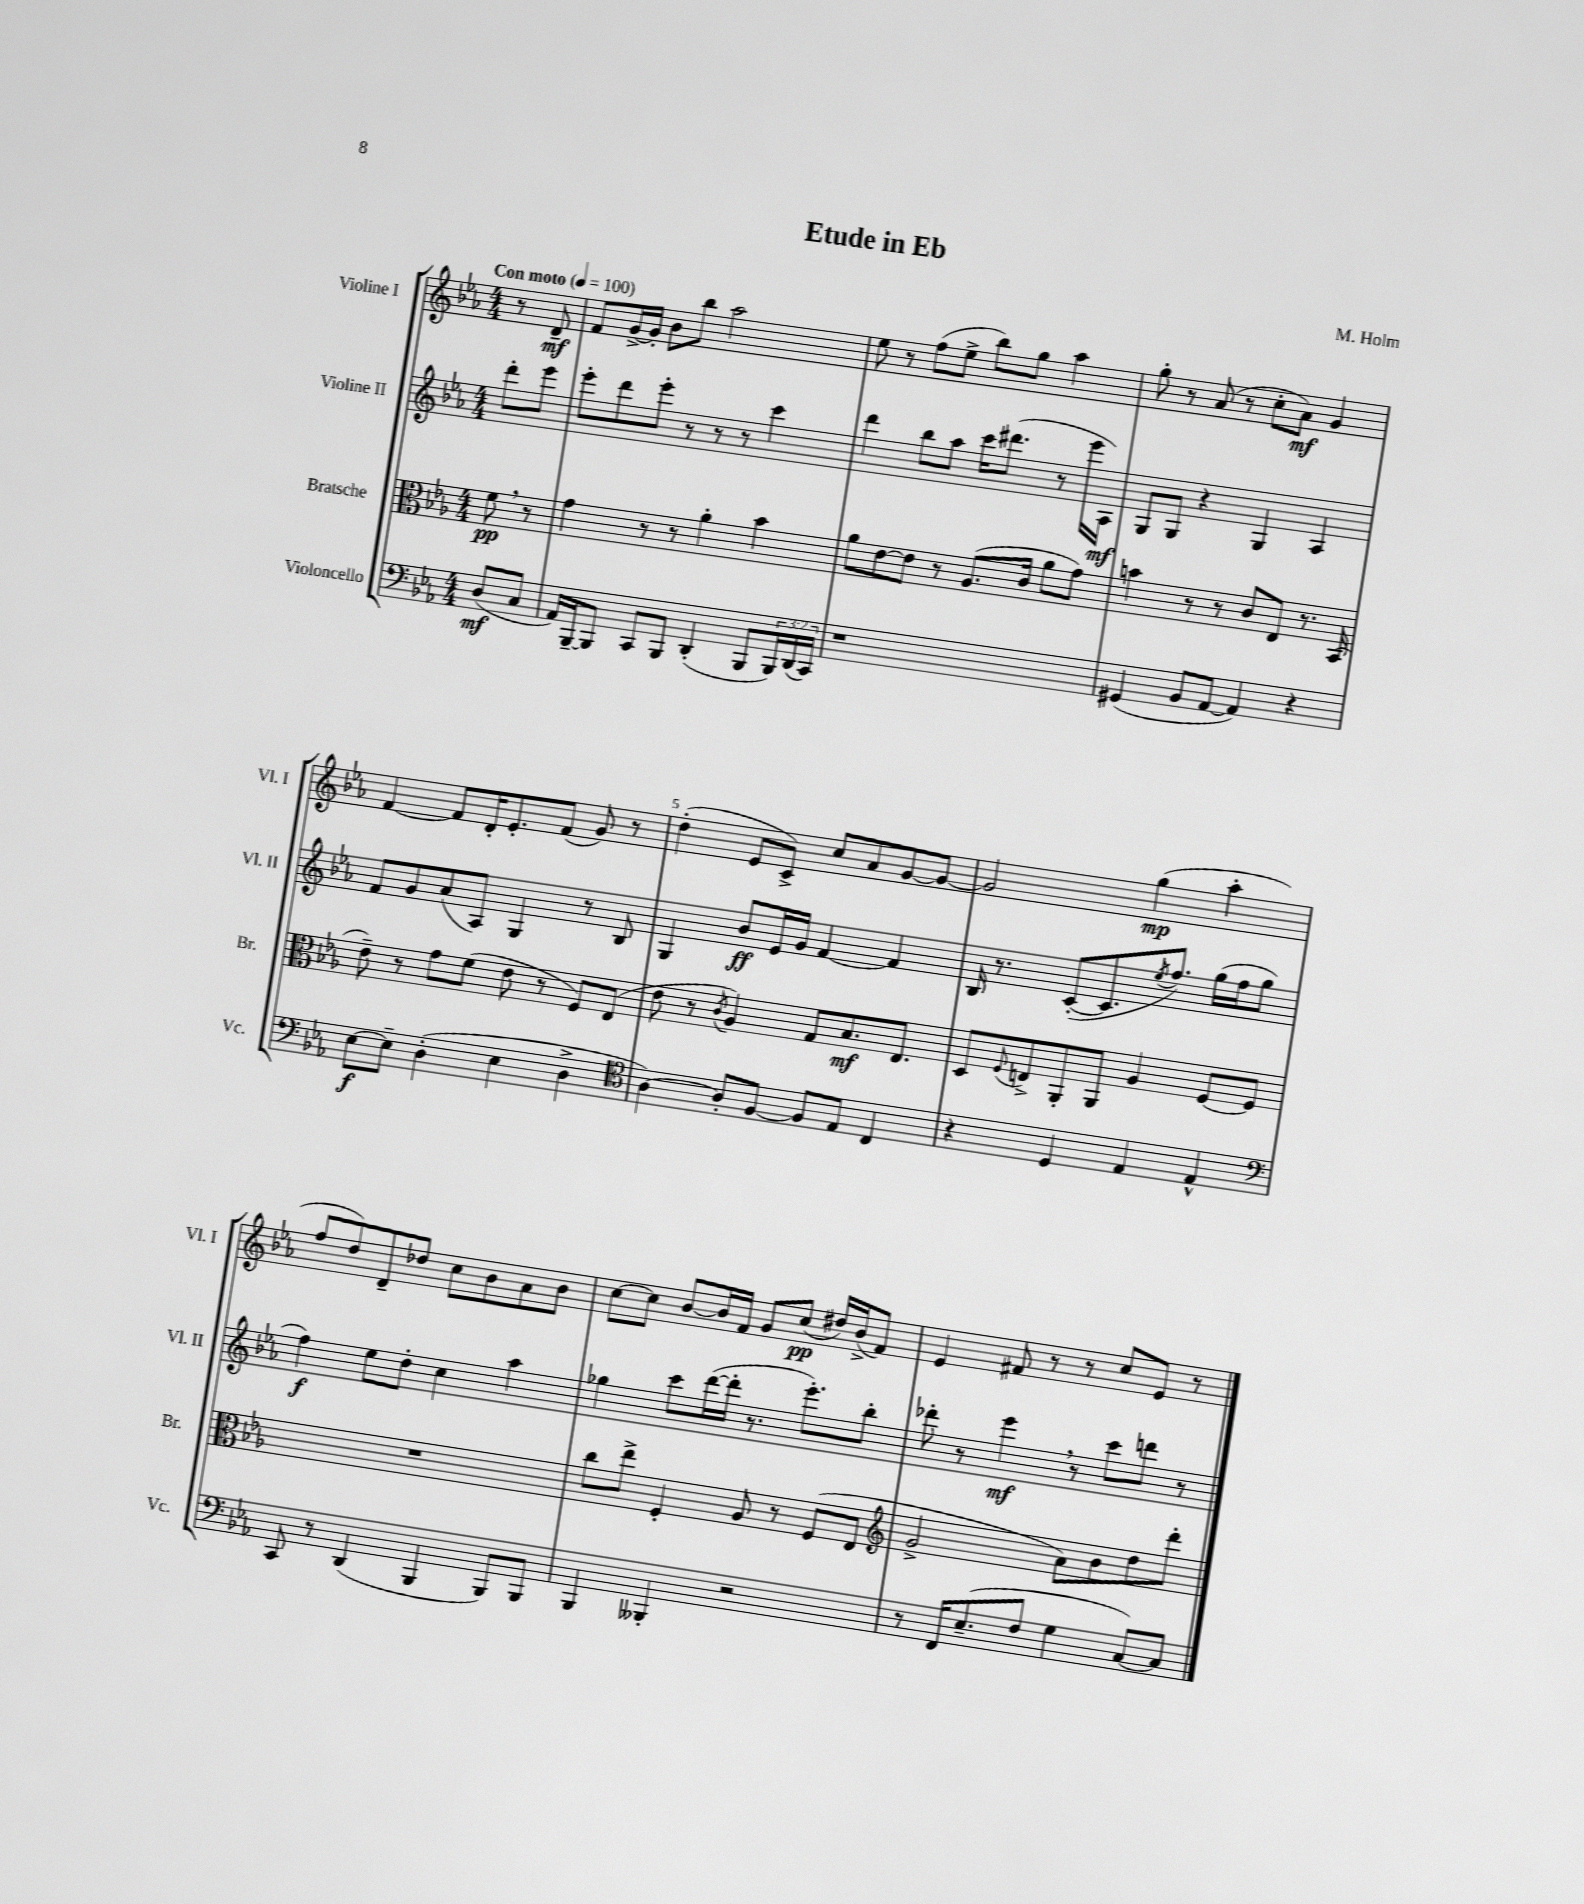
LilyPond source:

\header { title = "Etude in Eb" composer = "M. Holm" }
<<
\new StaffGroup <<
\new Staff = "s0" \with { instrumentName = "Violine I" shortInstrumentName = "Vl. I" } {
    \clef treble \key ees \major \numericTimeSignature \time 4/4 \partial 4 \tempo "Con moto" 4 = 100
    r8 d'8--\mf |
    f'8 g'16~-> g'16-. bes'8 bes''8 aes''2 |
    ees''8 r8 f''8( ees''8-> bes''8) g''8 aes''4 |
    g''8-. r8 aes'8( r8 c''8-. aes'8\mf) g'4 |
    f'4~ f'8 d'16-. ees'8.-. f'8( g'8) r8 |
    d''4-.( ees'8 c'8->) c''8 aes'8 g'8~ g'8~ |
    g'2 g''4\mp( aes''4-. |
    f''8 d''8) d'8-- des''8 c''8 bes'8 aes'8 bes'8 |
    c''8~ c''8 bes'8~ bes'16 f'16 g'8 c''8\pp( dis''16) bes'16->( f'8) |
    ees'4 fis'8 r8 r8 c''8 ees'8 r8 \bar "|." |
}
\new Staff = "s1" \with { instrumentName = "Violine II" shortInstrumentName = "Vl. II" } {
    \clef treble \key ees \major \numericTimeSignature \time 4/4 \partial 4
    d'''8-. ees'''8 |
    ees'''8-. d'''8 ees'''8-. r8 r8 r8 c'''4 |
    d'''4 bes''8 aes''8 c'''16 dis'''8.( r8 ees'''16 aes16\mf) |
    g8 g8 r4 g4 aes4 |
    f'8 g'8 aes'8( aes8) g4 r8 bes8 |
    g4 bes'8\ff ees'16 g'16 f'4~ f'4 |
    bes16 r8. c'8~-.( c'8. \acciaccatura { ees''8 } f''8.) g''16( f''16 g''8 |
    f''4\f) ees''8 d''8-. c''4 aes''4 |
    ges''4 c'''8 d'''16~( d'''16-. r8. ees'''8.-.) bes''8-. |
    des'''8-. r8 ees'''4\mf \breathe r8 c'''8 d'''8 r8 \bar "|." |
}
\new Staff = "s2" \with { instrumentName = "Bratsche" shortInstrumentName = "Br." } {
    \clef alto \key ees \major \numericTimeSignature \time 4/4 \partial 4
    f'8\pp \breathe r8 |
    g'4 r8 r8 aes'4-. bes'4 |
    aes'8 ees'8~ ees'8 r8 aes8.( c'16 aes'8 g'8) |
    b'4 r8 r8 c'8 ees8 r8. bes,16( |
    ees'8--) r8 g'8 f'8( ees'8 r8 f8) ees8( |
    ees'8 r8 \acciaccatura { c'8 } aes4) g8 bes8.\mf ees8. |
    d8 \appoggiatura { f8 } e8-> aes,8-. aes,8 aes4 f8~ f8 |
    R1 |
    c''8 ees''8-> f4-. aes8 r8 f8( ees8 |
    \clef treble g'2-> aes'8) bes'8 d''8 d'''8-. \bar "|." |
}
\new Staff = "s3" \with { instrumentName = "Violoncello" shortInstrumentName = "Vc." } {
    \clef bass \key ees \major \numericTimeSignature \time 4/4 \override Staff.TupletNumber.text = #tuplet-number::calc-fraction-text \partial 4
    d8\mf( c8 |
    aes,16) bes,,16~-- bes,,8 c,8 bes,,8 d,4-.( bes,,8 \tuplet 3/2 { bes,,16) d,16( c,16) } |
    r1 |
    gis,4( bes,8 aes,8~ aes,4) r4 |
    ees8~\f ees8-- d4-.( ees4 d4-> |
    \clef tenor aes4~) aes8-. f8~ f8 ees8 c4 |
    r4 d4 ees4 ees4-^ |
    \clef bass c,8 r8 d,4( bes,,4 bes,,8) bes,,8 |
    bes,,4 beses,,4-. r2 |
    r8 f,16 ees8.--( f8 g4 c8~) c8 \bar "|." |
}
>>
>>
\layout { \context { \Score \override BarNumber.break-visibility = ##(#f #t #t) barNumberVisibility = #(every-nth-bar-number-visible 5) } }
